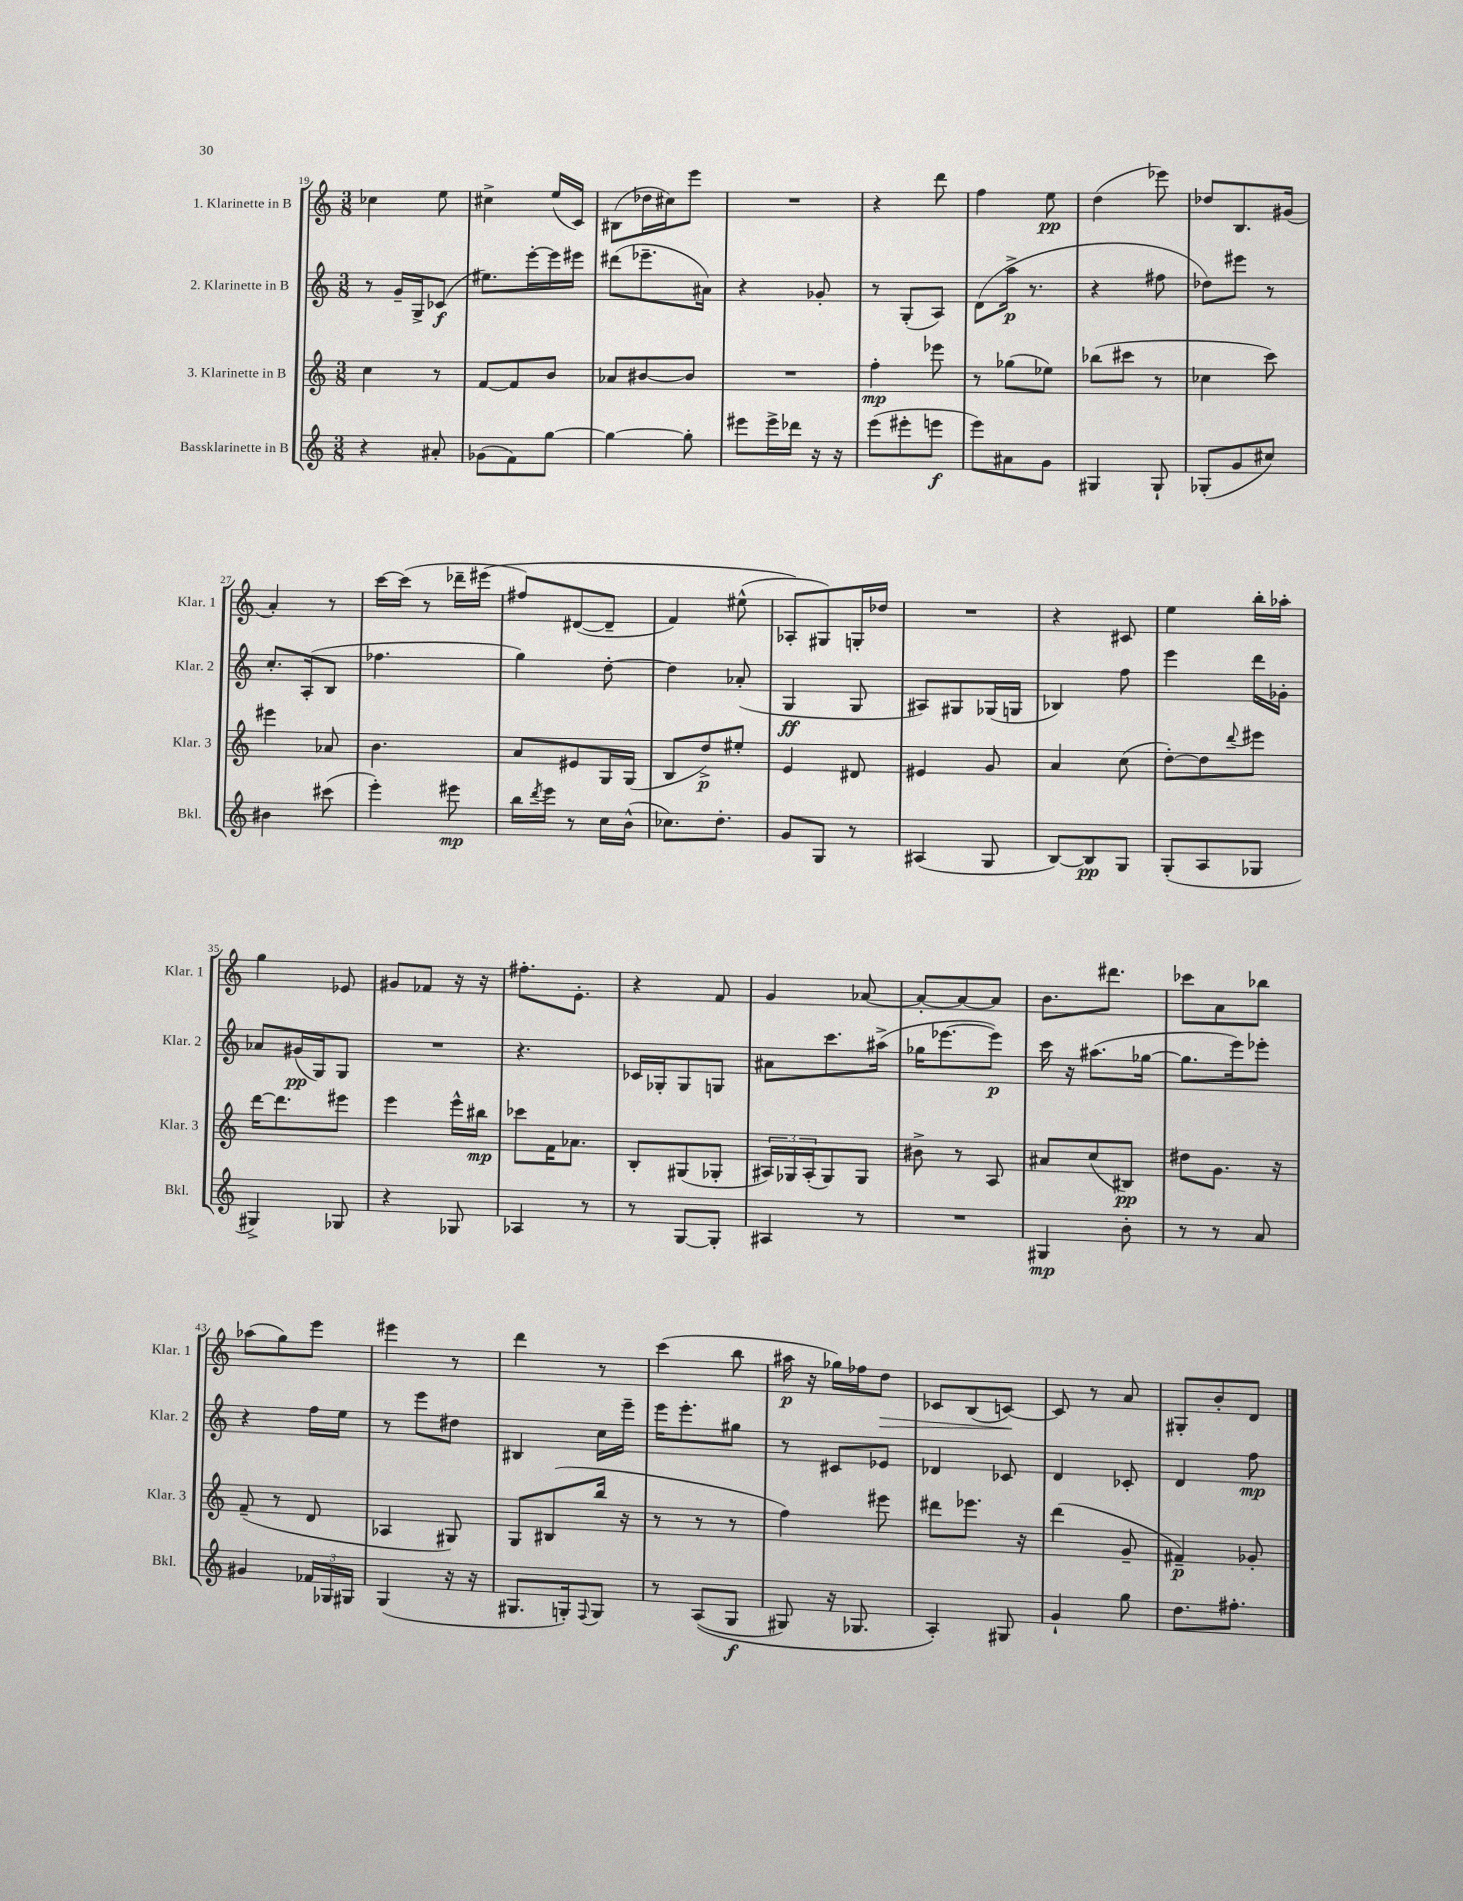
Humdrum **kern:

**kern	**dynam	**kern	**dynam	**kern	**dynam	**kern	**dynam
*part4	*part4	*part3	*part3	*part2	*part2	*part1	*part1
*staff4	*staff4	*staff3	*staff3	*staff2	*staff2	*staff1	*staff1
*I"Bassklarinette in B	*	*I"3. Klarinette in B	*	*I"2. Klarinette in B	*	*I"1. Klarinette in B	*
*I'Bkl.	*	*I'Klar. 3	*	*I'Klar. 2	*	*I'Klar. 1	*
*clefG2	*	*clefG2	*	*clefG2	*	*clefG2	*
*k[]	*	*k[]	*	*k[]	*	*k[]	*
*M3/8	*	*M3/8	*	*M3/8	*	*M3/8	*
=19	=19	=19	=19	=19	=19	=19	=19
4r	.	4cc\	.	8r	.	4cc-X\	.
.	.	.	.	16g~/LL	.	.	.
.	.	.	.	16G^/J	.	.	.
8a#X'/	.	8r	.	(8c-X/J	f	8ee\	.
=20	=20	=20	=20	=20	=20	=20	=20
(8g-X\L	.	[8f/L	.	8.ee#X\L)	.	4cc#X^\	.
8f\)	.	8f/]	.	.	.	.	.
.	.	.	.	[16eee'\L	.	.	.
[8gg\J	.	8b/J	.	16eee\]	.	(16ee/LL	.
.	.	.	.	16eee#X\JJ	.	16c/JJ)	.
=21	=21	=21	=21	=21	=21	=21	=21
4gg\_	.	8a-X/L	.	(8ddd#X\L	.	(8B#X\L	.
.	.	[8b#X/	.	8.eee-X~\	.	16dd-X\L	.
.	.	.	.	.	.	16cc#X\J)	.
8gg'\]	.	8b#/J]	.	.	.	8eee\J	.
.	.	.	.	16a#X\Jk)	.	.	.
=22	=22	=22	=22	=22	=22	=22	=22
8eee#X\L	.	4.r	.	4r	.	4.r	.
16eee#^\L	.	.	.	.	.	.	.
16ddd-X\JJ	.	.	.	.	.	.	.
16r	.	.	.	8g-X'/	.	.	.
16r	.	.	.	.	.	.	.
=23	=23	=23	=23	=23	=23	=23	=23
(8eee\L	.	4ff'\	mp	8r	.	4r	.
8eee#X'\	.	.	.	(8G'/L	.	.	.
8eeen\J	f	8eee-X\	.	8A/J)	.	8ddd\	.
=24	=24	=24	=24	=24	=24	=24	=24
8eee\L)	.	8r	.	(8d\L	.	4ff\	.
8a#X\	.	(8gg-X\L	.	16aa^\Jk	p	.	.
.	.	.	.	8.r	.	.	.
8g\J	.	8ee-X\J)	.	.	.	8ee\	pp
=25	=25	=25	=25	=25	=25	=25	=25
4G#X/	.	(8bb-X\L	.	4r	.	(4dd\	.
.	.	8ccc#X\J	.	.	.	.	.
8G#`/	.	8r	.	8ff#X\	.	8eee-X\)	.
=26	=26	=26	=26	=26	=26	=26	=26
(8G-X'/L	.	4cc-X\	.	8dd-X\L)	.	8dd-X/L	.
8g/	.	.	.	8eee#X\J	.	8.B/	.
8cc#X/J)	.	8ccc\)	.	8r	.	.	.
.	.	.	.	.	.	(16g#X/Jk	.
!!LO:LB:g=z
=27	=27	=27	=27	=27	=27	=27	=27
4b#X\	.	4eee#X\	.	8.cc'/L	.	4a'/)	.
.	.	.	.	(16A'/k	.	.	.
(8ccc#X\	.	8a-X/	.	8B/J	.	8r	.
=28	=28	=28	=28	=28	=28	=28	=28
4eee'\)	.	4.b\	.	4.ff-X\	.	[16ccc\LL	.
.	.	.	.	.	.	(16ccc\JJ]	.
.	.	.	.	.	.	8r	.
8eee#X\	mp	.	.	.	.	16ddd-X~\LL	.
.	.	.	.	.	.	(16eee#X\JJ	.
=29	=29	=29	=29	=29	=29	=29	=29
16bb\LL	.	8a/L	.	4gg\)	.	8ff#X/L)	.
8qddd/	.	.	.	.	.	.	.
16eee\JJ	.	.	.	.	.	.	.
8r	.	8e#X/	.	.	.	([8d#X/	.
16cc\LL	.	16G/L	.	[8dd'\	.	8d#~/J]	.
(16b^^\JJ	.	(16G/JJ	.	.	.	.	.
=30	=30	=30	=30	=30	=30	=30	=30
8.cc-X\L)	.	8B/L	.	4dd\]	.	4f/)	.
.	.	8dd^/)	p	.	.	.	.
8.dd'\J	.	.	.	.	.	.	.
.	.	8ee#X'/J	.	(8a-X'/	.	(8ee#X^^\	.
=31	=31	=31	=31	=31	=31	=31	=31
8g/L	.	4e/	.	4G/	ff	8A-X'/L)	.
8G/J	.	.	.	.	.	8G#X/)	.
8r	.	8d#X/	.	8G/	.	16Gn'/L	.
.	.	.	.	.	.	16dd-X/JJ	.
=32	=32	=32	=32	=32	=32	=32	=32
(4A#X/	.	4e#X/	.	8A#X/L)	.	4.r	.
.	.	.	.	8G#X/	.	.	.
8G/	.	8g/	.	(16G-X/L	.	.	.
.	.	.	.	16Gn/JJ	.	.	.
=33	=33	=33	=33	=33	=33	=33	=33
[8B/L)	.	4a/	.	4B-X/)	.	4r	.
8B/]	pp	.	.	.	.	.	.
8G/J	.	(8cc\	.	8ff\	.	8c#X/	.
=34	=34	=34	=34	=34	=34	=34	=34
(8G'/L	.	[8dd'\L)	.	4eee\	.	4ee\	.
8A/	.	8dd\]	.	.	.	.	.
.	.	8qqddd/	.	.	.	.	.
8G-X/J	.	8eee#X\J	.	16ddd\LL	.	16bb'\LL	.
.	.	.	.	16g-X'\JJ	.	16aa-X'\JJ	.
!!LO:LB:g=z
=35	=35	=35	=35	=35	=35	=35	=35
4G#X^/)	.	[16ddd\KL	.	8a-X/L	.	4gg\	.
.	.	8.ddd\]	.	.	.	.	.
.	.	.	.	(16g#X/L	pp	.	.
.	.	.	.	16G/J)	.	.	.
8G-X/	.	8eee#X\J	.	8G/J	.	8e-X/	.
=36	=36	=36	=36	=36	=36	=36	=36
4r	.	4eee\	.	4.r	.	8g#X/L	.
.	.	.	.	.	.	8f-X/J	.
8G-X/	.	16eee^^\LL	.	.	.	16r	.
.	.	16bb#X\JJ	mp	.	.	16r	.
=37	=37	=37	=37	=37	=37	=37	=37
4A-X/	.	8ccc-X\L	.	4.r	.	8.ff#X'\L	.
.	.	16f\K	.	.	.	.	.
.	.	8.a-X\J	.	.	.	8.e'\J	.
8r	.	.	.	.	.	.	.
=38	=38	=38	=38	=38	=38	=38	=38
8r	.	8B'/L	.	16c-X/LL	.	4r	.
.	.	.	.	16G-X'/J	.	.	.
[8G/L	.	(8G#X/	.	8G-/	.	.	.
8G'/J]	.	8G-X'/J	.	8Gn/J	.	8f/	.
=39	=39	=39	=39	=39	=39	=39	=39
4A#X/	.	24A#X/LL)	.	8a#X\L	.	4g/	.
.	.	24G-X/	.	.	.	.	.
.	.	(24A#'/J	.	.	.	.	.
.	.	8G-/)	.	8.ccc\	.	.	.
8r	.	8G-/J	.	.	.	[8a-X/	.
.	.	.	.	(16aa#X^\Jk	.	.	.
=40	=40	=40	=40	=40	=40	=40	=40
4.r	.	8b#X^\	.	16gg-X\KL	.	8a-'/L_	.
.	.	.	.	[8.eee-X\	.	.	.
.	.	8r	.	.	.	8a-/_	.
.	.	8A/	.	8eee-\J])	p	8a-/J]	.
=41	=41	=41	=41	=41	=41	=41	=41
4G#X/	mp	8a#X/L	.	16ccc\	.	8.b\L	.
.	.	.	.	16r	.	.	.
.	.	(8cc/	.	(8.aa#X\L	.	.	.
.	.	.	.	.	.	8.ddd#X\J	.
8b'\	.	8B#X/J)	pp	.	.	.	.
.	.	.	.	[16gg-X\Jk	.	.	.
=42	=42	=42	=42	=42	=42	=42	=42
8r	.	8dd#X\L	.	8.gg-\L]	.	8ccc-X\L	.
8r	.	8.g\J	.	.	.	8a\	.
.	.	.	.	16eee\k)	.	.	.
8a/	.	.	.	8eee-X'\J	.	8bb-X\J	.
.	.	16r	.	.	.	.	.
!!LO:LB:g=z
=43	=43	=43	=43	=43	=43	=43	=43
4g#X/	.	(8f~/	.	4r	.	(8aa-X\L	.
.	.	8r	.	.	.	8gg\)	.
24f-X/LL	.	8d/	.	16ff\LL	.	8eee\J	.
24G-X/	.	.	.	.	.	.	.
.	.	.	.	16ee\JJ	.	.	.
24G#X/JJ	.	.	.	.	.	.	.
=44	=44	=44	=44	=44	=44	=44	=44
(4G/	.	4A-X/	.	8r	.	4eee#X\	.
.	.	.	.	8eee\L	.	.	.
16r	.	8G#X/)	.	8dd#X\J	.	8r	.
16r	.	.	.	.	.	.	.
=45	=45	=45	=45	=45	=45	=45	=45
8.G#X/L	.	8G/L	.	4B#X/	.	4ddd\	.
.	.	(8B#X/	.	.	.	.	.
16Gn'/k)	.	.	.	.	.	.	.
8qqF/	.	.	.	.	.	.	.
8G/J	.	16bb/Jk	.	16cc\LL	.	8r	.
.	.	16r	.	16eee~\JJ	.	.	.
=46	=46	=46	=46	=46	=46	=46	=46
8r	.	8r	.	16eee\KL	.	(4ccc\	.
.	.	.	.	8.eee'\	.	.	.
((8A/L	.	8r	.	.	.	.	.
8G/J	f	8r	.	8gg#X\J	.	8bb\	.
=47	=47	=47	=47	=47	=47	=47	=47
8G#X/)	.	4ff\)	.	8r	.	16aa#X\	p
.	.	.	.	.	.	16r	.
16r	.	.	.	8c#X/L	.	16gg-X\LL)	.
8.G-X/	.	.	.	.	.	16ff-X\J	.
!	!	!	!	!	!	!	!LO:HP:b
.	.	8eee#X\	.	8e-X/J	.	8dd\J	>
=48	=48	=48	=48	=48	=48	=48	=48
4A'/)	.	8ddd#X\L	.	4d-X/	.	8c-X/L	.
.	.	8.eee-X\J	.	.	.	(8B/	.
8G#X/	.	.	.	8c-X/	.	[8cn/J)	.
.	.	16r	.	.	.	.	.
.	.	.	.	.	.	.	]
=49	=49	=49	=49	=49	=49	=49	=49
4g`/	.	(4ddd\	.	4d/	.	8c/]	.
.	.	.	.	.	.	8r	.
8gg\	.	8g~/	.	8c-X'/	.	8a/	.
=50	=50	=50	=50	=50	=50	=50	=50
8.dd\L	.	4f#X~/)	p	4d/	.	8G#X'/L	.
.	.	.	.	.	.	8b'/	.
8.ff#X'\J	.	.	.	.	.	.	.
.	.	8g-X'/	.	8ff\	mp	8d/J	.
==	==	==	==	==	==	==	==
*-	*-	*-	*-	*-	*-	*-	*-
